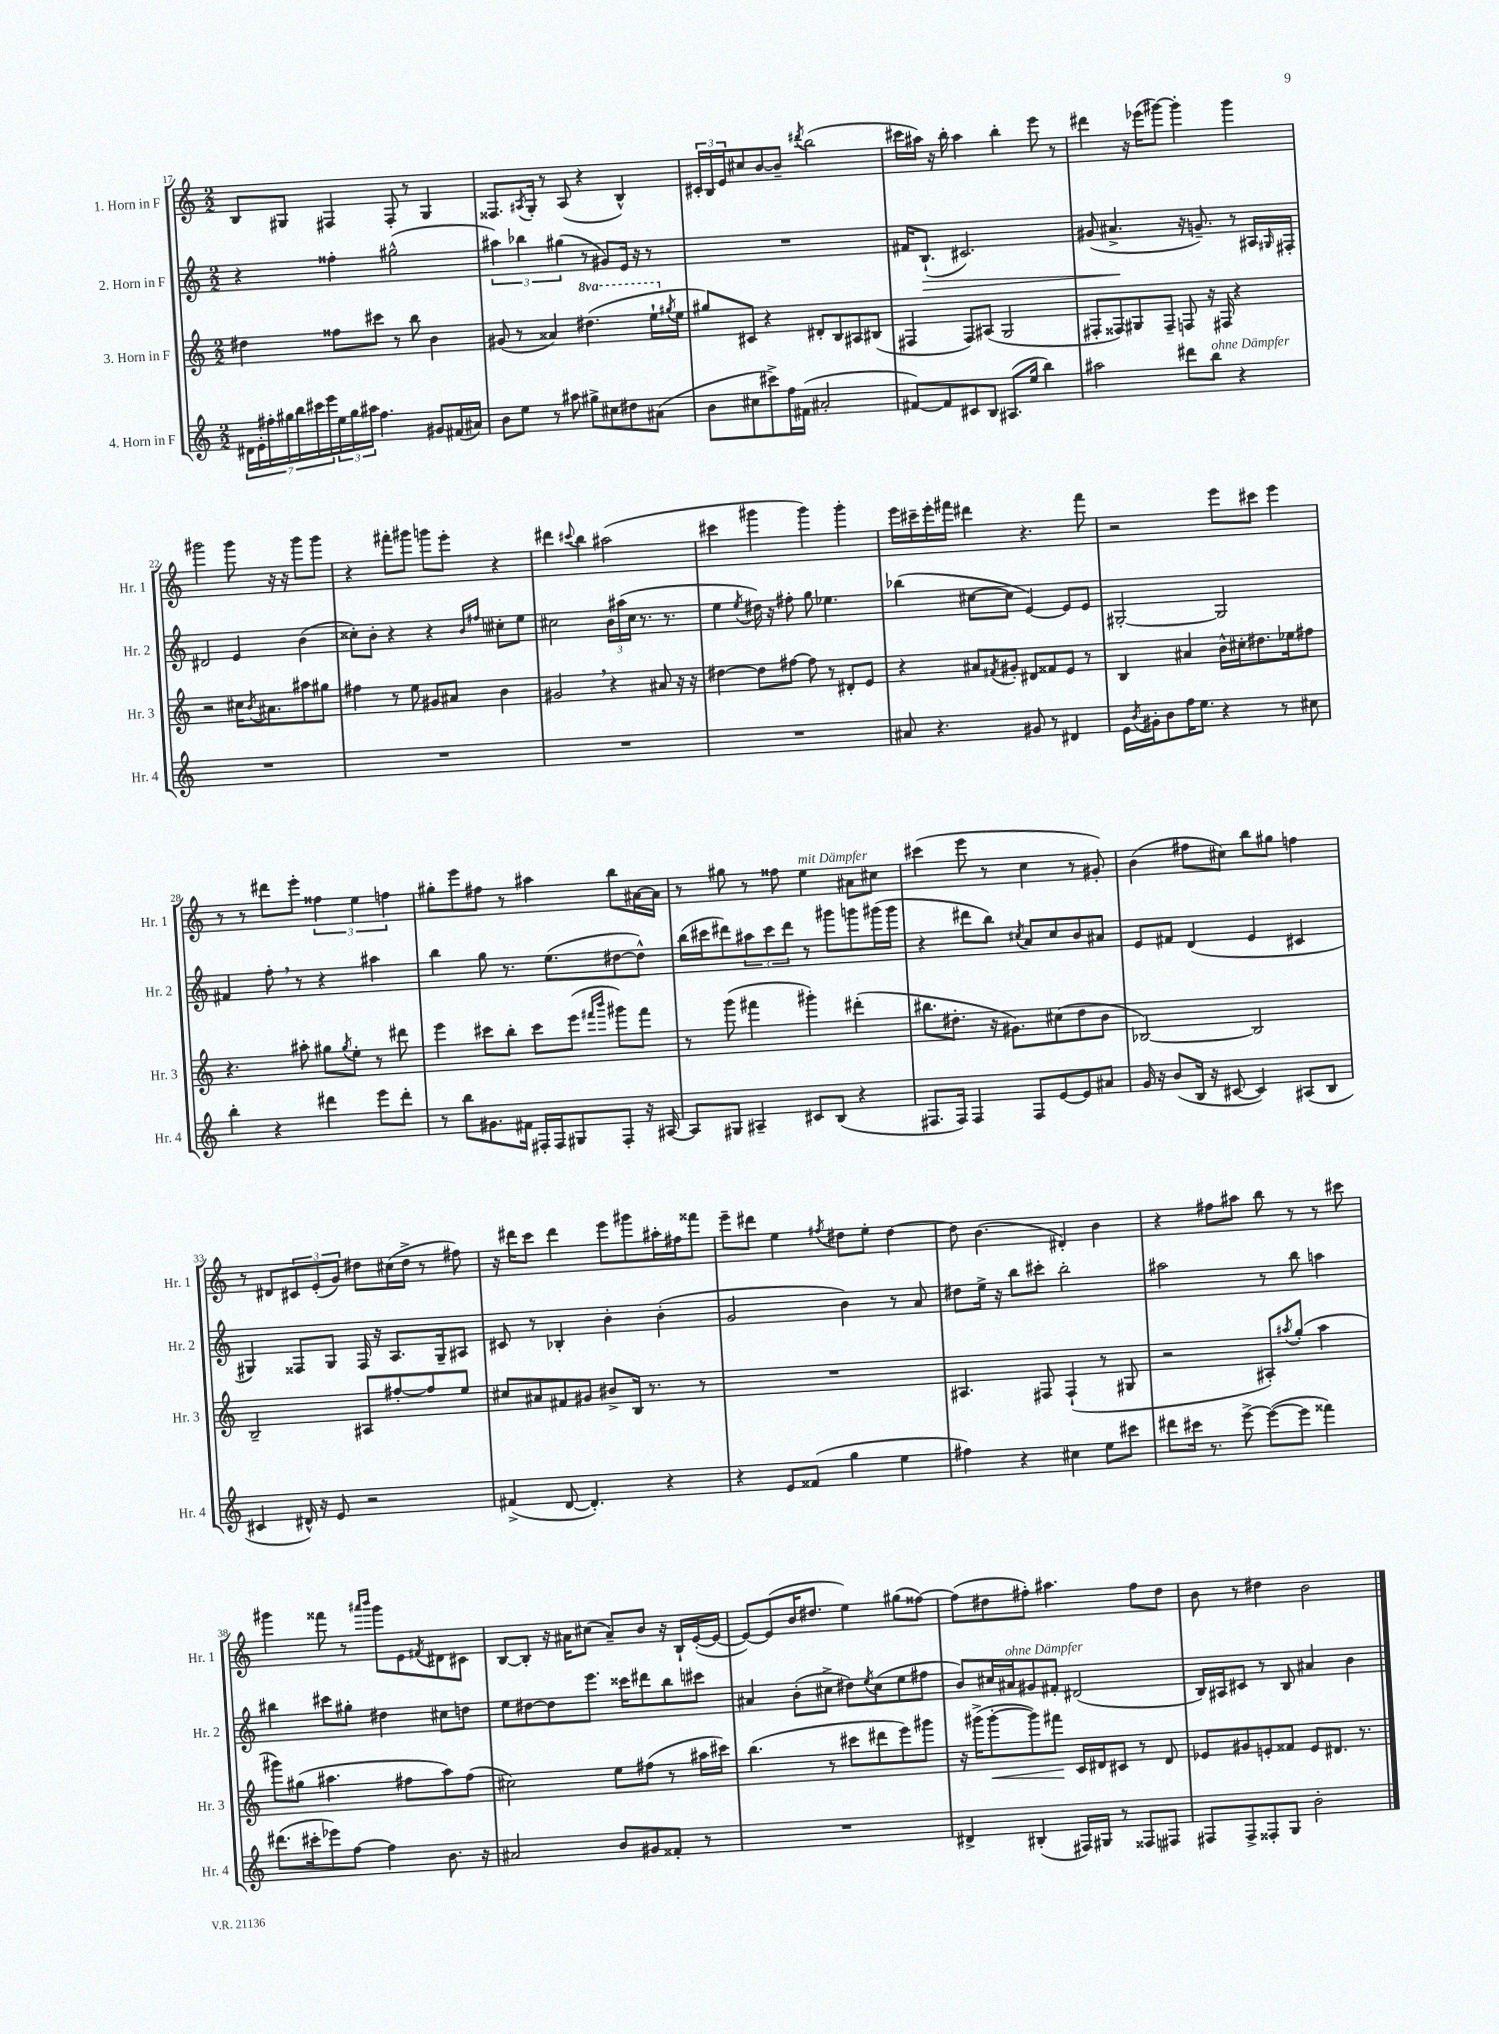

**kern	**kern	**dynam	**kern	**dynam	**kern
*part4	*part3	*part3	*part2	*part2	*part1
*staff4	*staff3	*staff3	*staff2	*staff2	*staff1
*I"4. Horn in F	*I"3. Horn in F	*	*I"2. Horn in F	*	*I"1. Horn in F
*I'Hr. 4	*I'Hr. 3	*	*I'Hr. 2	*	*I'Hr. 1
*clefG2	*clefG2	*	*clefG2	*	*clefG2
*k[]	*k[]	*	*k[]	*	*k[]
*M2/2	*M2/2	*	*M2/2	*	*M2/2
=17	=17	=17	=17	=17	=17
28d#X\LL	4dd#X\	.	4r	.	8B/L
28e'\	.	.	.	.	.
28ff#X'\	.	.	.	.	.
28gg#X\	.	.	.	.	.
.	.	.	.	.	8G#X/J
28bb\	.	.	.	.	.
28ccc#X\	.	.	.	.	.
28eee\	.	.	.	.	.
24ee\	8ff##X\L	.	4ff##X'\	.	4F#X/
24gg#\	.	.	.	.	.
24aa#X\JJ	.	.	.	.	.
4.ff#\	8ccc#X\J	.	.	.	.
.	8r	.	(2gg#X^^\	.	8F#'/
.	8bb\	.	.	.	8r
8g#X/L	4b\	.	.	.	4G#/
(16f#X/L	.	.	.	.	.
16a#X/JJ)	.	.	.	.	.
=18	=18	=18	=18	=18	=18
8b\L	(8g#X/	.	6aa#X\)	.	8.F##X/L
8ee\J	8r	.	.	.	.
.	.	.	6bb-X\	.	.
.	.	.	.	.	8qA#X/
.	.	.	.	.	16G'/Jk
8r	4a##X/)	.	.	.	8r
.	.	.	(6gg#X\	.	.
8aa#X\	.	.	.	.	(8A#/
*	*8va	*	*	*	*
8gg#X^\L	(4.ddd#X\	.	8r	.	4r
8cc#X\	.	.	8g#X/L)	.	.
8dd#X\	.	.	16e/Jk	.	4B^^/)
.	.	.	16r	.	.
(8a#X\J	16eee`\LL	.	8r	.	.
*	*X8va	*	*	*	*
.	8qgg#X/	.	.	.	.
.	16ee\JJ	.	.	.	.
=19	=19	=19	=19	=19	=19
8b\L	8gg#X/L)	.	1r	.	24c#X'/LL
.	.	.	.	.	24B/
.	.	.	.	.	24e/J
8cc#X\	8c#X/J	.	.	.	8cc#X/
8ccc#X^\)	4r	.	.	.	[8b/
16ff\L	.	.	.	.	8b~/J]
(16f#X\JJ	.	.	.	.	.
.	.	.	.	.	8qddd#X/
2a#X'/	8d#X'/L	.	.	.	(2bb\
.	8B/	.	.	.	.
.	8A#X/	.	.	.	.
.	(8B#X/J	.	.	.	.
=20	=20	=20	=20	=20	=20
[8f#X/L)	4F#X/	.	16f#X/KL	.	16ccc#X\LL
!	!	!	!	!LO:HP:b	!
.	.	.	(8.B`/J	>	16aa#X\JJ)
8f#/]	.	.	.	.	16r
.	.	.	.	.	16bb'\
8c#X/	8F#/L)	.	2.c#X/)	.	4aa#\
8B/J	(8A#X/J	.	.	.	.
(8.A#X/L	2G/	.	.	.	4bb'\
16ee/Jk	.	.	.	.	.
4bb\)	.	.	.	.	8eee\
.	.	.	.	.	8r
=21	=21	=21	=21	=21	=21
2aa#X\	8F#X'/L	.	(8g#X/	.	4ddd#X\
.	8F##X/)	.	4.a#X^/	.	.
.	8G#X/	.	.	.	16r
.	.	.	.	.	(16eee-X\KL
.	8F##~/J	.	.	.	[8ggg#X\J)
8ddd#X\L	8Fn/	.	16r	]	4ggg#'\]
.	.	.	8.gn~/)	.	.
!LO:TX:a:i:t=ohne Dämpfer	!	!	!	!	!
8bb\J	16r	.	.	.	.
.	16F#X/	.	.	.	.
4r	4r	.	8r	.	4ggg#\
.	.	.	16A#X/LL	.	.
.	.	.	16qqG#X/	.	.
.	.	.	16F#X'/JJ	.	.
!!LO:LB:g=z
=22	=22	=22	=22	=22	=22
1r	2r	.	2d#X/	.	2ggg#X\
.	16cc#X\KL	.	4e/	.	8ggg#\
.	8qb/	.	.	.	.
.	8.a#X\	.	.	.	.
.	.	.	.	.	16r
.	.	.	.	.	16r
.	8aa#X\	.	(4b\	.	8ggg#\L
.	8gg#X\J	.	.	.	8ggg#\J
=23	=23	=23	=23	=23	=23
1r	4ff#X\	.	8cc##X'\L)	.	4r
.	.	.	8b'\J	.	.
.	8r	.	4r	.	8fff#X'\L
.	8ee\	.	.	.	8ggg#X\J
.	8g#X/L	.	4r	.	8gggn\L
.	8a#X/J	.	.	.	8eee'\J
.	.	.	16qqb/LL	.	.
.	.	.	16qqff#X/JJ	.	.
.	4b\	.	8cc#X'\L	.	4r
.	.	.	8ee\J	.	.
=24	=24	=24	=24	=24	=24
1r	2g#X,/	.	2cc#X\	.	4ddd#X\
.	.	.	.	.	8qqccc#X/
.	.	.	.	.	4bb\
.	4r	.	24b\LL	.	(2aa#X\
.	.	.	(24aa#X\	.	.
.	.	.	24cc#\JJ	.	.
.	.	.	8.r	.	.
.	8a#X/	.	.	.	.
.	.	.	8.r	.	.
.	16r	.	.	.	.
.	16r	.	.	.	.
=25	=25	=25	=25	=25	=25
1r	[4dd#X\	.	4ee\	.	4ccc#X\
.	.	.	8qee/	.	.
.	8dd#\L]	.	16dd#X\)	.	4ggg#X\
.	.	.	16r	.	.
.	[8ff#X\J	.	8ff#X'\	.	.
.	8ff#\]	.	8gg\	.	4ggg#\)
.	8r	.	4.ee-X\	.	.
.	8d#X'/L	.	.	.	4ggg#'\
.	8e/J	.	.	.	.
=26	=26	=26	=26	=26	=26
8a#X/	4r	.	(4bb-X\	.	16eee\LL
.	.	.	.	.	16ccc#X~\
4.r	.	.	.	.	16eee'\
.	.	.	.	.	16fff#X\JJ
.	8a#X/L	.	[8cc#X\L	.	4ddd#X\
.	8qf#X/	.	.	.	.
.	8g#X'/J	.	8cc#\J]	.	.
8g#X/	8d#X/L	.	[4e/)	.	4.r
8r	8f##X/	.	.	.	.
4d#X/	8e/J	.	8e/L]	.	.
.	8r	.	8e/J	.	8fff#\
=27	=27	=27	=27	=27	=27
16e\LL	4B/	.	[2G#X'/	.	2r
8qb/	.	.	.	.	.
16g#X'\J	.	.	.	.	.
8b\	.	.	.	.	.
16ff\K	4a#X/	.	.	.	.
8.ee\J	.	.	.	.	.
4r	16b^^\LL	.	2G#/]	.	8eee\L
.	16cc#X'\J	.	.	.	.
.	8.dd#X\	.	.	.	8ccc#X\J
8r	.	.	.	.	4eee\
.	16ee-X\k	.	.	.	.
8cc#X\	8ff#X\J	.	.	.	.
!!LO:LB:g=z
=28	=28	=28	=28	=28	=28
4bb'\	4.r	.	4f#X/	.	8r
.	.	.	.	.	8r
4r	.	.	8ff',\	.	8ddd#X\L
.	8aa#X'\	.	8r	.	8eee'\J
4ddd#X\	8gg#X\L	.	4r	.	6ff##X\
.	8qgg#/	.	.	.	.
.	8ee'\J	.	.	.	.
.	.	.	.	.	6ee\
8eee\L	8r	.	4aa#X\	.	.
.	.	.	.	.	6ffn\
8ddd#'\J	8ddd#X\	.	.	.	.
=29	=29	=29	=29	=29	=29
8r	4eee\	.	4bb\	.	8gg#X'\L
8bb\L	.	.	.	.	8eee\
8.g#X\	8ccc#X\L	.	8gg\	.	8ff#X\J
.	8bb'\J	.	8.r	.	8r
16f#X\Jk	.	.	.	.	.
16F#X'/LL	8ccc#\L	.	.	.	4aa#X\
16F#/J	.	.	(8.ee\L	.	.
8G#X/	(8eee\J	.	.	.	.
.	16qqfff#X/LL	.	.	.	.
.	16qqbbb/JJ	.	.	.	.
8F#'/J	8ggg#X\L)	.	[8dd#X\	.	8bb\L
16r	8fff#\J	.	8dd#^^\J])	.	[16a#X\L
[16A#X/	.	.	.	.	16a#\JJ]
=30	=30	=30	=30	=30	=30
8A#/L]	8r	.	(16bb\LL	.	8r
.	.	.	16ccc#X\J	.	.
8G#X/J	(8ggg\	.	8ddd#X\)	.	8gg#X\
4A#X~/	4fff#X\	.	12aa#X\	.	8r
.	.	.	12ccc#\	.	.
.	.	.	.	.	8ff##X\
.	.	.	12ddd#\J	.	.
!	!	!	!	!	!LO:TX:a:i:t=mit Dämpfer
8c#X/L	4ggg#X'\)	.	8r	.	4ee\
(8B/J	.	.	8ggg#X\L	.	.
4r	(4ddd#X'\	.	8gggn\	.	8a#X\L
.	.	.	(16ggg#X\L	.	8cc#X\J
.	.	.	16ggg#\JJ	.	.
=31	=31	=31	=31	=31	=31
8.F#X/L	8.bb#X\L	.	4r	.	(4ccc#X\
16F#/Jk)	8.dd#X'\J	.	.	.	.
4F#/	.	.	8ddd#X\L	.	8eee\
.	16r	.	8bb\J)	.	8r
.	8.g#X\L)	.	.	.	.
.	.	.	8qcc#X/	.	.
8F#/L	.	.	8a/L	.	4cc\
[8e/	(8cc#X\	.	8cc#/	.	.
8e/]	8dd#\	.	8b/	.	8r
8a#X/J	8b\J	.	8a#X/J	.	8g#X'/)
=32	=32	=32	=32	=32	=32
16g/	[2B-X/)	.	8e/L	.	(4b\
16r	.	.	.	.	.
(8b/L	.	.	8f#X/J	.	.
16B/Jk	.	.	(4d/	.	8ff#X\L
16r	.	.	.	.	.
[8c#X/	.	.	.	.	8cc#X\J)
4c#/])	2B-/]	.	4e/	.	8bb\L
.	.	.	.	.	8gg#X\J
(8A#X/L	.	.	4c#X/	.	4ffn\
8B/J	.	.	.	.	.
!!LO:LB:g=z
=33	=33	=33	=33	=33	=33
4c#X/	2B~/	.	4G#X/)	.	8r
.	.	.	.	.	8d#X/L
16d#X^^/)	.	.	8F##X/L	.	12c#X/
16r	.	.	.	.	.
.	.	.	.	.	(12e'/
8e/	.	.	8G#/J	.	.
.	.	.	.	.	12g/J)
2r	8A#X/L	.	16F##/	.	8dd#X\L
.	.	.	16r	.	.
.	[8ff#X'/	.	8.A/L	.	(16cc#X\L
.	.	.	.	.	16dd#^\JJ
.	8ff#/]	.	.	.	8r
.	.	.	16G#~/k	.	.
.	8ee/J	.	8A#X/J	.	8ff#X\)
=34	=34	=34	=34	=34	=34
(4f#X^/	8cc#X/L	.	8c#X/	.	16r
.	.	.	.	.	16ddd#X\KL
.	8a#X/	.	8r	.	8ccc\J
[8d/	8f#X/	.	4B-X'/	.	4ddd#\
4.d'/])	8g#X/J	.	.	.	.
.	8b#X^/L	.	4b'\	.	8eee\L
.	16B/Jk	.	.	.	8ggg#X\
.	8.r	.	.	.	.
4r	.	.	(4b'\	.	16aa#X'\L
.	.	.	.	.	16ff#X\J
.	8r	.	.	.	8fff##X\J
=35	=35	=35	=35	=35	=35
4r	1r	.	2g/	.	8eee~\L
.	.	.	.	.	8ddd#X\J
8e/L	.	.	.	.	4ee\
(8f##X/J	.	.	.	.	.
.	.	.	.	.	8qff#X/
4gg\	.	.	4b\)	.	8dd#X\L
.	.	.	.	.	8ee'\J
4ee\	.	.	8r	.	[4dd#\
.	.	.	8a/	.	.
=36	=36	=36	=36	=36	=36
4ff#X\)	4.A#X/	.	8dd#X\L	.	8dd#\]
.	.	.	16ee^\Jk	.	(4.b\
.	.	.	16r	.	.
4r	.	.	8bb\L	.	.
.	8F#X/	.	8ccc#X'\J	.	.
4cc#X\	(4F#`/	.	2bb'\	.	4d#X'/)
8ee\L	8r	.	.	.	4b\
8ccc#X\J	8G#X/	.	.	.	.
=37	=37	=37	=37	=37	=37
8ddd#X\L	2r	.	2aa#X\	.	4r
16ccc#X\Jk	.	.	.	.	.
8.r	.	.	.	.	.
.	.	.	.	.	8ff#X\L
[8eee^\	.	.	.	.	8aa#X\J
(8eee\L_	8A#X'/L)	.	8r	.	8bb\
.	8qaa#X/	.	.	.	.
8eee\J]	(8gg'/J	.	8bb\	.	8r
4fff##X\)	4aa#\	.	4aan\	.	8r
.	.	.	.	.	8ccc#X\
!!LO:LB:g=z
=38	=38	=38	=38	=38	=38
(8.ddd#X\L	8ggg#X\L)	.	4bb#X\	.	4ggg#X\
.	(8gg#X\J	.	.	.	.
16ccc#X'\k	.	.	.	.	.
8eee-X\)	4.aa#X\	.	8ccc#X\L	.	8fff##X\
[8ff\J	.	.	8gg#X'\J	.	8r
.	.	.	.	.	16qqaaa#X/LL
.	.	.	.	.	16qqbbb/JJ
4ff\]	.	.	4dd#X\	.	8ggg#\L
.	8ff#X\L	.	.	.	8e\
.	.	.	.	.	8qf#X/
8.b\	8aa#\)	.	8cc#X\L	.	8d#X\
.	(8ff#\J	.	8ddn\J	.	8c#X\J
16r	.	.	.	.	.
=39	=39	=39	=39	=39	=39
2a#X/	2cc#X\)	.	8ee\L	.	[8B/L
.	.	.	[8dd#X\	.	8B'/J]
.	.	.	8dd#\]	.	16r
.	.	.	.	.	16a#X\KL
.	.	.	8.eee\J	.	(8cc#X\J
8b/L	8ee\L	.	.	.	8a#~/L)
.	.	.	16ccc##X\KL	.	.
8g#X/	(8ff#X\J	.	8ddd#X\	.	8b/J
8f##X'/J	8r	.	8bb\	.	16r
.	.	.	.	.	16B`/LL
8r	16aa#X\LL	.	8ccc#X\J	.	([16e'/
.	16ccc#X\JJ)	.	.	.	16e/JJ_
=40	=40	=40	=40	=40	=40
1r	(4.bb\	.	4a#X/	.	8e/L_)
.	.	.	.	.	(8e/]
.	.	.	(8b'\L	.	16b/K
.	.	.	.	.	8.dd#X/J
.	8r	.	8cc#X^\J	.	.
.	8ccc#X\L	.	8dd#X\L)	.	4ee\)
.	.	.	8qee/	.	.
.	8ddd#X\	.	(8cc#\	.	.
.	8eee\)	.	8ee\	.	(8gg#X\L
.	8ggg#X\J	.	8ff#X\J	.	[8ff##X\J)
=41	=41	=41	=41	=41	=41
4d#X^/	16r	.	8b/L)	.	(8ff##\L]
.	(16ggg#X^\KL	.	.	.	.
!	!	!LO:HP:b	!	!	!
.	[8ggg#'\	<	16cc#X/L	.	8dd#X\
!	!	!	!LO:TX:a:i:t=ohne Dämpfer	!	!
.	.	.	16a#X/J	.	.
(4B#X'/	8ggg#\])	.	8g#X/	.	8ff#X'\J)
.	8fff#X\J	.	8f#X'/J	.	4.aa#X\
16F#X/LL)	16c/LL	[	(2d#X/	.	.
16G#X/JJ	16d#X/J	.	.	.	.
8r	8c#X/J	.	.	.	.
8F##X/L	8r	.	.	.	8ff#\L
8F#X/J	8d#/	.	.	.	8dd#\J
=42	=42	=42	=42	=42	=42
8F#X/L	8e-X/L	.	16B/LL)	.	8b\
.	.	.	16A#X/J	.	.
8F#^/	8g#X/	.	8c#X/J	.	8r
8F##X'/	8en'/	.	8r	.	4dd#X\
8G/J	8f##X/J	.	8B/	.	.
2b'\	8e/L	.	4a#X/	.	2b\
.	8.d#X/J	.	.	.	.
.	.	.	4b\	.	.
.	8.r	.	.	.	.
==	==	==	==	==	==
*-	*-	*-	*-	*-	*-
